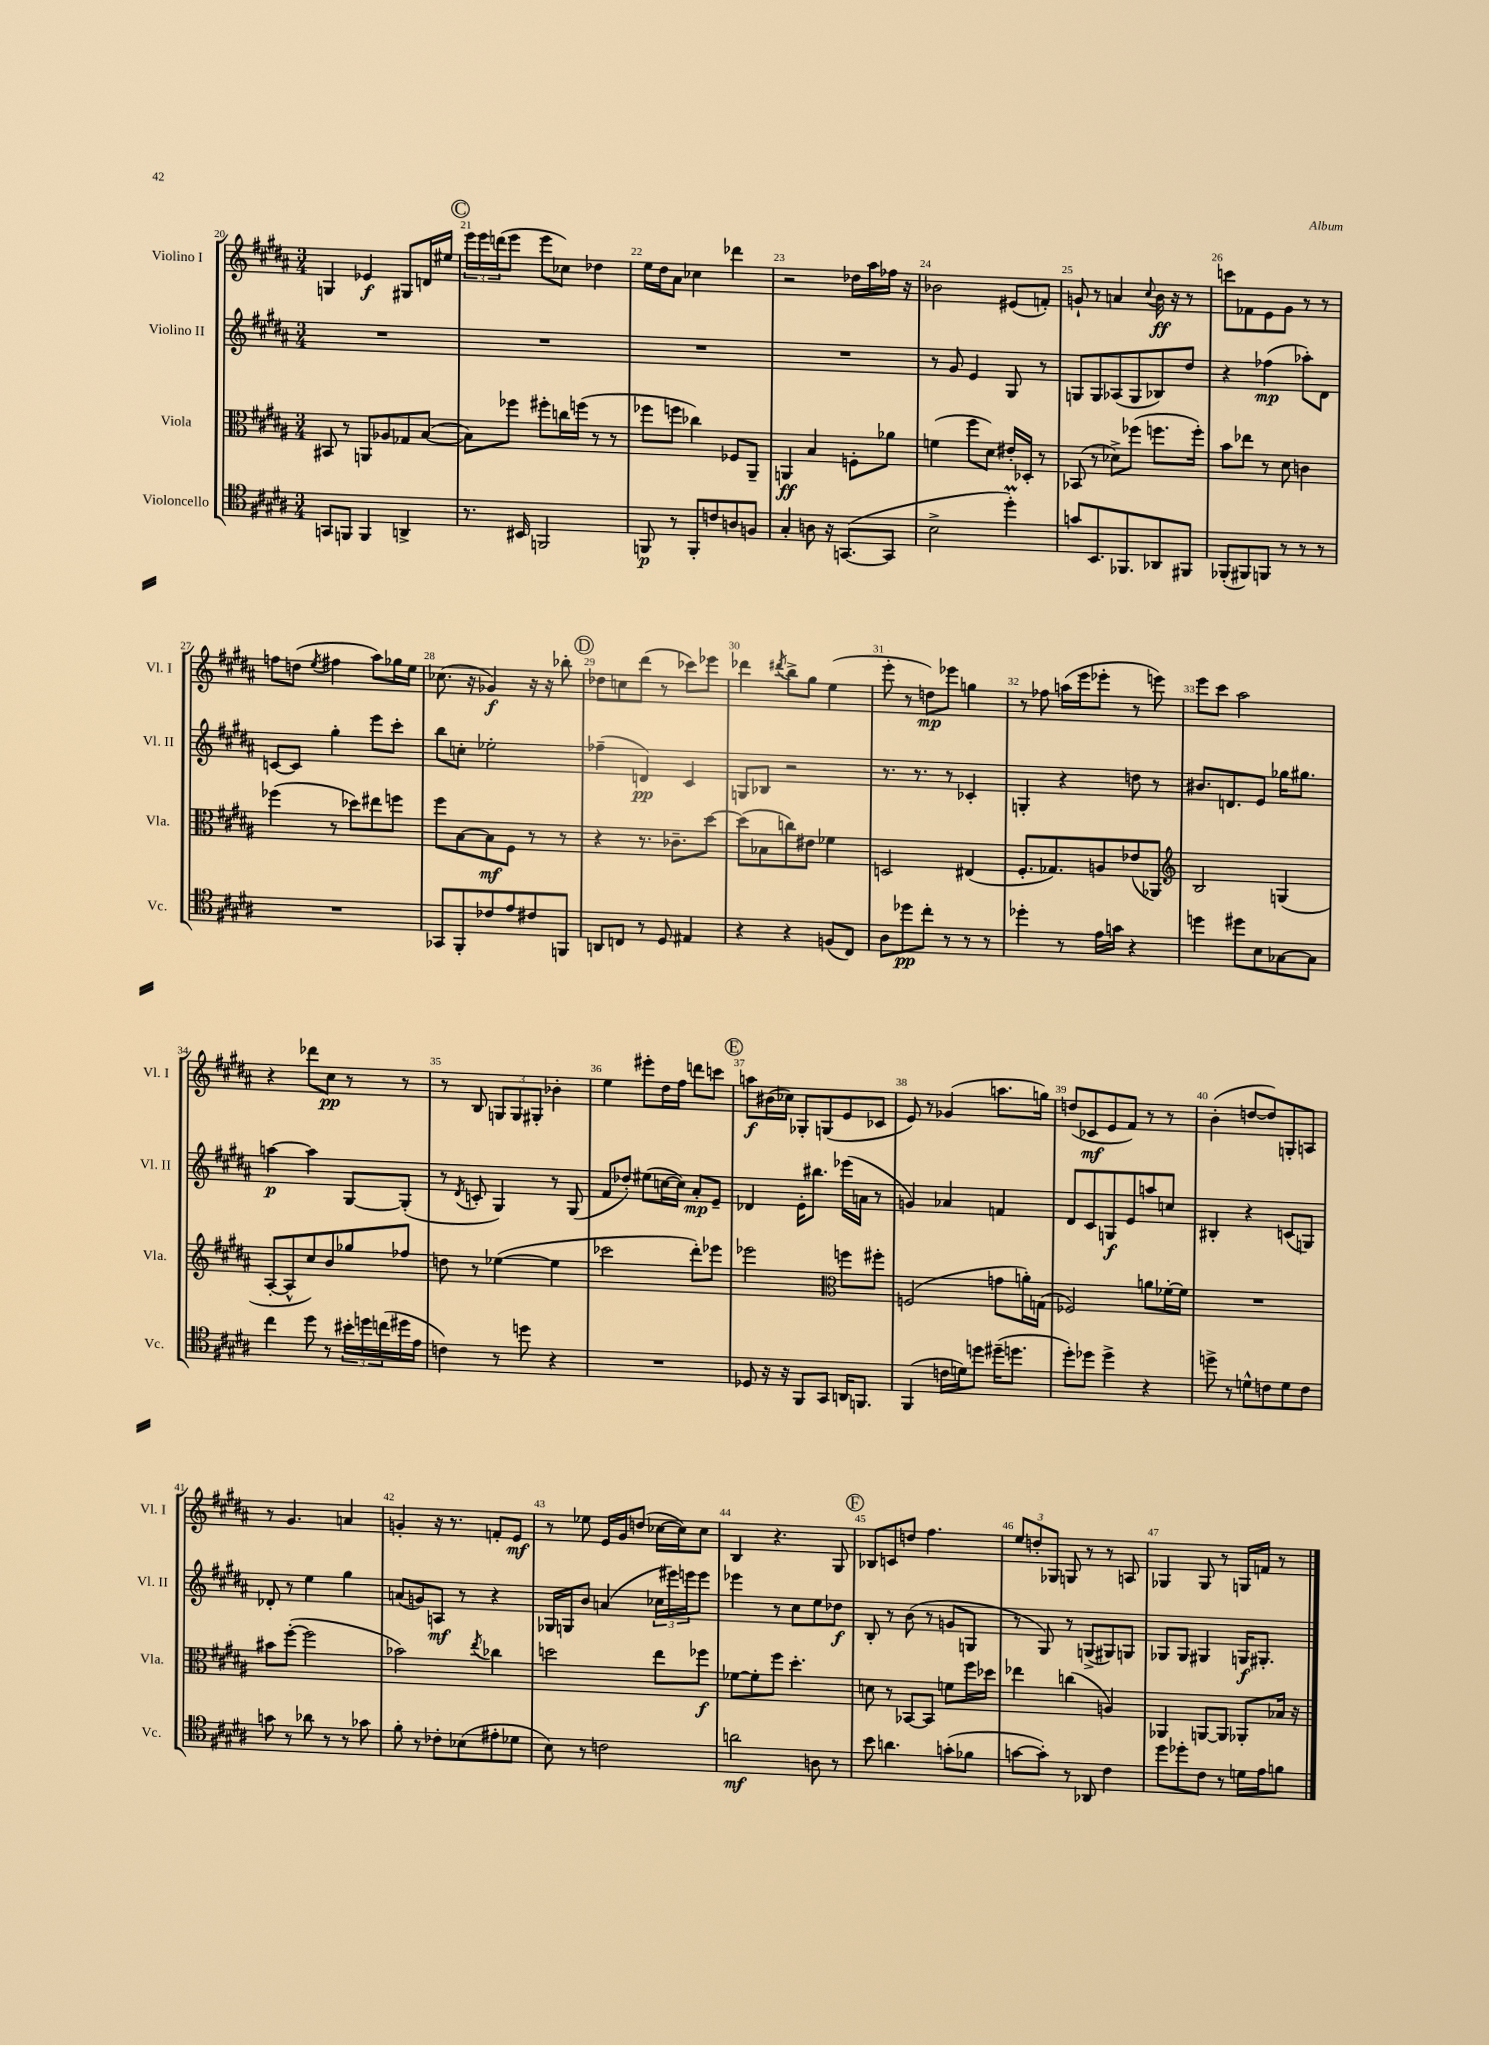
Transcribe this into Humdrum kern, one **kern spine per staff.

**kern	**kern	**kern	**kern
*staff4	*staff3	*staff2	*staff1
*clefC4	*clefC3	*clefG2	*clefG2
*k[f#c#g#d#a#]	*k[f#c#g#d#a#]	*k[f#c#g#d#a#]	*k[f#c#g#d#a#]
*M3/4	*M3/4	*M3/4	*M3/4
8GG/L	8BB#/	2.r	4G/
8FF/J	8r	.	.
4FF/	8AA/L	.	4e-/
.	8A-/	.	.
4AA^/	8G-/	.	8G#/L
.	([8B/J	.	16d/L
.	.	.	16ee#/JJ
=	=	=	=
8.r	8B\]L)	2.r	24eee\LL
.	.	.	24eee\
.	.	.	(24ddd\J
.	8ff-\J	.	8eee\J
16BB#/	.	.	.
2FF/	8ff#'\L	.	8eee\L
.	16cc\L	.	8cc-\J)
.	(16ff\JJ	.	.
.	8r	.	4dd-\
.	8r	.	.
=	=	=	=
8FF/	8ff-\L	2.r	16ee\LL
.	.	.	16dd#\J
8r	8ff\J	.	8a#\J
8FF'/L	4cc-\)	.	4cc-\
8c/	.	.	.
8A/	8F-/L	.	4ddd-\
8F/J	8AA#~/J	.	.
=	=	=	=
4G#'/	4AA/	2.r	2r
8A\	4B/	.	.
16r	.	.	.
([8.GG/L	.	.	.
.	8F'\L	.	16dd-\LL
.	.	.	16aa#\
8GG/]J	8a-\J	.	16ff-\JJ
.	.	.	16r
=	=	=	=
2B^\	(4f\	8r	2b-\
.	.	8g#/	.
.	8ff#\L	4e/	.
.	8d#\J)	.	.
4dd#'\)	16e#'/LL	8G#/	(8e#/L
.	16D-'/JJ	.	.
.	8r	8r	8f'/J)
=	=	=	=
8g/L	(8BB-/	8G/L	8g`/
8.BB/	8r	8G/	8r
.	8d-^\L)	(8A-/	4a/
8.FF-/	.	.	.
.	(8ff-\J	8G/	.
.	.	.	8qqcc#/
8AA-/	8.ff\L	8B-/)	16b\
.	.	.	16r
8FF#/J	.	8dd#/J	8r
.	16ff'\Jk)	.	.
=	=	=	=
(8FF-'/L	8b\L	4r	8ccc\L
8FF#/)	8ee-\J	.	8f-\
8FF/J	8r	(4ff-\	8e\
8r	8d#\	.	8g#\J
8r	4c\	8aa-'\L)	8r
8r	.	8d#\J	8r
=	=	=	=
2.r	(4ff-\	[8c/L	8ff\L
.	.	8c/]J	(8dd\J
.	.	.	8qee/
.	8r	4gg#'\	4ff#\
.	8dd-\L)	.	.
.	8ee#\	8eee\L	8aa#\L)
.	8ff\J	8ccc#'\J	16gg-\L
.	.	.	16ee\JJ
=	=	=	=
8GG-/L	8ff#\L	8bb\L	(8.cc-\
8FF#'/	[8B\	8cc'\J	.
.	.	.	16r
8c-/	8B\]	2ee-'\	4g-/)
8e/	8F#\J	.	.
8c#/	8r	.	16r
.	.	.	16r
8FF/J	8r	.	8bb-'\
=	=	=	=
8AA/L	4r	(4ff-~\	8dd-\L
8C/J	.	.	8cc\
8r	8.r	4d/)	(8ddd#\J
8D#/	.	.	8r
.	8.c-~\L	.	.
4E#/	.	4c#/	8ccc-\L)
.	[8dd#\J	.	8eee-\J
=	=	=	=
4r	(8dd#\]L	8G/L	4ddd-\
.	8B-\	8B-/J	.
.	.	.	8qddd#/
4r	8cc\)	2r	8bb^\L
.	8e#\J	.	8gg#\J
(8F/L	4f-\	.	(4ee\
8C#/J)	.	.	.
=	=	=	=
8A#\L	2D/	8.r	8eee'\
8dd-\	.	.	8r
.	.	8.r	.
8cc#'\J	.	.	8dd\L)
8r	.	8r	8eee-\J
8r	(4E#/	4c-'/	4gg\
8r	.	.	.
=	=	=	=
4dd-'\	8.F#'/L	4G'/	8r
.	.	.	8ff-\
.	8.G-/)	.	.
8r	.	4r	(16aa\LL
.	.	.	16eee\J
16e\LL	8A/	.	8eee-'\J
16g\JJ	.	.	.
4r	(8e-/	8dd\	8r
.	8AA-/J)	8r	8eee\)
=	=	=	=
*	*clefG2	*	*
4dd\	2B/	8.b#/L	8eee\L
.	.	.	8ccc#\J
.	.	8.d/	.
8dd#\L	.	.	2aa#\
8B\	.	8e/J	.
[8G-\	(4G/	16gg-\LK	.
.	.	8.gg#\J	.
8G-\]J	.	.	.
=	=	=	=
4cc#\	[8A#'/L	[4aa\	4r
.	8A#^^/]	.	.
8dd#\	8cc#/)	4aa\]	8ddd-\L
8r	8b/	.	8cc#\J
24b#'\LL	8gg-/	[8G#/L	8r
24dd\	.	.	.
(24cc\	.	.	.
16dd#\	8ff-/J	(8G#'/]J	8r
16e\JJ	.	.	.
=	=	=	=
4c\)	8dd\	8r	8r
.	.	8qd#/	.
.	8r	8c'/	8B/
8r	([4ee-\	4G#/)	12G/L
.	.	.	12G/
8dd\	.	.	.
.	.	.	12G#'/J
4r	4ee-\]	8r	4b-'\
.	.	(8G#/	.
=	=	=	=
2.r	2ccc-\	8f#/L	4ee\
.	.	8dd-'/J)	.
.	.	(8ee#\L	8eee#'\L
.	.	[16cc\L	16dd#\L
.	.	16cc\]JJ)	16ff#\JJ
.	8ddd#'\L)	8a#'/L	8ddd\L
.	8eee-\J	8e~/J	8ccc\J
=	=	=	=
8D-/	2eee-\	4d-/	8aa\L
16r	.	.	(16b#\L
16r	.	.	16cc-\JJ)
8FF#/L	.	16e'\LK	8G-'/L
.	.	8.bb#\J	.
8GG#/J	.	.	(8G/
*	*clefC3	*	*
16AA/LK	8ff\L	(16eee-\LL	8e/
8.FF/J	.	16a\JJ	.
.	8ff#'\J	8r	8c-/J
=	=	=	=
(4FF#/	(2F/	4g/)	8e/)
.	.	.	8r
16c\LL	.	4a-/	(4g-/
16d\J)	.	.	.
8dd\J	.	.	.
(16dd#~\LK	8g\L	4f/	8.aa\L
8.dd\J	.	.	.
.	16a'\L)	.	.
.	(16G\JJ	.	16gg\Jk)
=	=	=	=
8dd#'\L)	2F-/)	8d#/L	(8dd/L
8dd-\J	.	8c#/	8c-/
4dd-^\	.	8G/	8e/
.	.	8e/	8f#/J)
4r	8a\L	8aa/	8r
.	[16f-'\L	8cc/J	8r
.	16f-\]JJ	.	.
=	=	=	=
8dd^\	2.r	4B#'/	(4b'\
8r	.	.	.
8d^^\L	.	4r	[8dd/L
8c\	.	.	8dd/])
8d\	.	(8c/L	8G'/
8c\J	.	8G/J)	8A/J
=	=	=	=
8g\	8b#\L	8d-'/	8r
8r	([8ff#'\J	8r	4.g#/
8a-\	2ff#\]	4ee\	.
8r	.	.	.
8r	.	4gg#\	4a/
8g-\	.	.	.
=	=	=	=
8f#'\	2b-\)	(8a/L	4g'/
8r	.	8g/)	.
8c-'\L	.	8A/J	16r
.	.	.	8.r
(8B-\	.	8r	.
.	8qee/	.	.
8e#'\	4cc-\	4r	8f'/L
8d-\J	.	.	8e/J
=	=	=	=
8B\)	2dd\	16G-/LL	8r
.	.	16G/J	.
8r	.	8b/J	8ee-\
2c\	.	(4a/	16e/LL
.	.	.	16g#/J
.	.	.	(8dd/J
.	8ee\L	24cc-\LL	[16cc-\LL
.	.	24eee#\)	.
.	.	.	16cc-\]J)
.	.	24eee\J	.
.	8ff-\J	8eee\J	8cc-\J
=	=	=	=
2a\	[8f-\L	4eee-\	4B/
.	8f-'\]	.	.
.	8ff#\J	8r	4.r
.	4.dd#'\	8cc#\L	.
8A\	.	8ee\	.
8r	.	8dd-\J	8G#/
=	=	=	=
8b\	8d\	8B'/	8B-/L
4.a\	8r	8r	8c/
.	[8BB-/L	(8b\	8dd/J
.	8BB-/]J	8r	4.ff#\
(8g'\L	8f\L	8g/L	.
8f-\J	16ff#\L	8G/J	.
.	16dd-\JJ	.	.
=	=	=	=
[8g\L	4ee-\	8r	12ee/L
.	.	.	12dd'/
8g'\]J)	.	8G#/)	.
.	.	.	12G-/J
8r	(4cc\	8r	8G/
8AA-/	.	(8G^/L	8r
4c#\	4A/)	8G#/)	8r
.	.	8G/J	8A/
=	=	=	=
8dd#\L	4AA-/	8G-/L	4G-/
8dd-'\	.	8G-/J	.
8c#\J	[8AA/L	4G#/	8G-/
8r	8AA/]J	.	8r
16d\LL	8AA-'/L	16G/LK	16G/LL
16e\J	.	8.G#'/J	16f/JJ
8f\J	16B-/Jk	.	8r
.	16r	.	.
==	==	==	==
*-	*-	*-	*-
